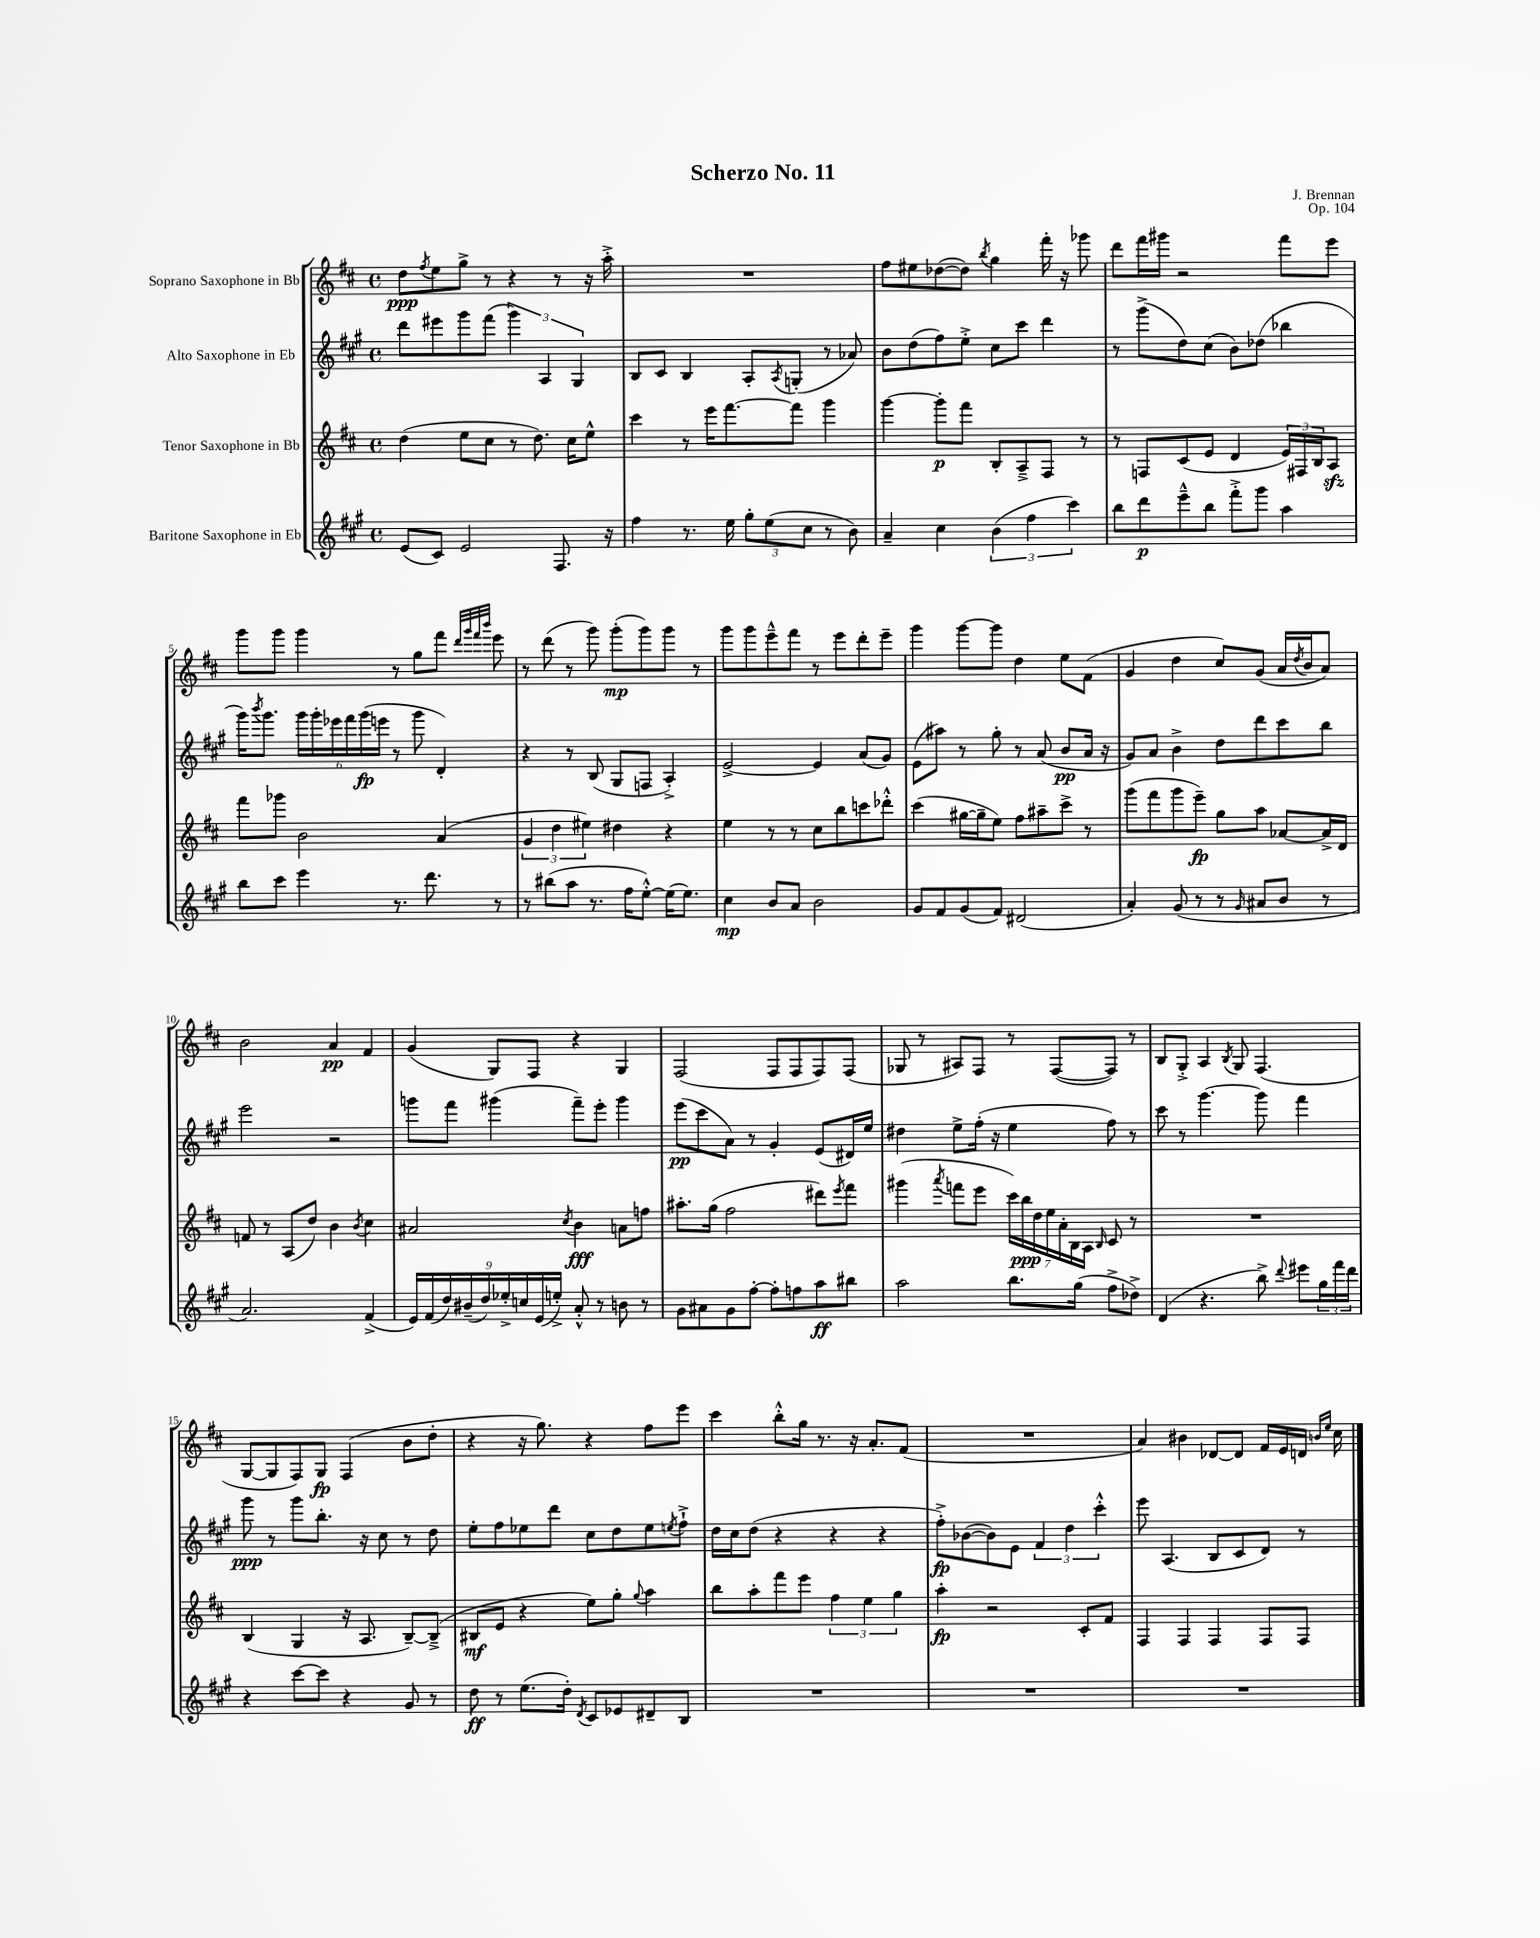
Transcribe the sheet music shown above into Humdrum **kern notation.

**kern	**kern	**kern	**kern
*staff4	*staff3	*staff2	*staff1
*clefG2	*clefG2	*clefG2	*clefG2
*k[f#c#g#]	*k[f#c#]	*k[f#c#g#]	*k[f#c#]
*M4/4	*M4/4	*M4/4	*M4/4
*met(c)	*met(c)	*met(c)	*met(c)
(8e	(4dd	8ddd	8dd
.	.	.	8qff#
8c#)	.	8eee#	8ee
2e	8ee	8ggg#	8gg^
.	8cc#	(8fff#	8r
.	8r	6ggg#)	4r
.	8.dd)	.	.
.	.	6A	.
8.F#	.	.	8r
.	16cc#	.	.
.	.	6G#	.
.	8ee^^	.	16r
16r	.	.	16aa'^
=	=	=	=
4ff#	4ccc#	8B	1r
.	.	8c#	.
8.r	8r	4B	.
.	16eee	.	.
16ee	[8.fff#	.	.
12gg#'	.	8A'	.
(12ee	.	.	.
.	.	8qA	.
.	8fff#]	(8G'	.
12cc#	.	.	.
8r	4ggg	8r	.
8b)	.	8a-)	.
=	=	=	=
4a~	[4ggg	8b	8ff#
.	.	(8dd	8ee#
4cc#	8ggg']	8ff#)	([8dd-
.	8fff#	8ee'^	8dd-])
.	.	.	8qbb
(6b	8B'	8cc#	4gg
.	8A~^	8ccc#	.
6ff#	.	.	.
.	8F#	4ddd	16fff#'
.	.	.	16r
6ccc#)	.	.	.
.	8r	.	8ggg-
=	=	=	=
8bb	8r	8r	8ddd
8ddd	8F	(8ggg#^	16fff#
.	.	.	16ggg#
8eee~^^	(8c#	8dd)	2r
8bb	8e	(8cc#	.
8fff#'^	4d	8b)	.
8ggg#	.	(8dd-	.
4aa	24e)	4bb-	8fff#
.	24F#	.	.
.	24B	.	.
.	8A	.	8eee
=	=	=	=
8bb	8fff#	16ggg#)	8ggg
.	.	8qbbb	.
.	.	8.ggg#	.
8ccc#	8ggg-	.	8ggg
4eee	2b	24ggg#	4ggg
.	.	24ggg#'	.
.	.	24eee-	.
.	.	24fff#	.
.	.	(24ggg#	.
.	.	24eee	.
8.r	.	8r	8r
.	.	8ggg#	8gg
8.ddd	.	.	.
.	(4a	4d')	8fff#
.	.	.	32qqddd
.	.	.	32qqggg
.	.	.	32qqfff#
.	.	.	32qqbbb
8r	.	.	8eee
=	=	=	=
8r	6g	4r	8r
(8bb#	.	.	(8ddd
.	6dd	.	.
8aa	.	8r	8r
.	6ee#)	.	.
8.r	.	(8B	8ggg)
.	4dd#	8G#	(8ggg'
16ff#	.	.	.
[8ee'^^)	.	8F	8ggg)
(16ee]	4r	4A'^)	8ggg
8.ee)	.	.	.
.	.	.	8r
=	=	=	=
4cc#	4ee	[2e^	8ggg
.	.	.	8ggg
8b	8r	.	8eee~^^
8a	8r	.	8fff#
2b	8cc#	4e]	8r
.	8bb	.	8eee
.	8ccc	(8a	8ddd'
.	8ddd-'^^	8g#)	8eee~
=	=	=	=
8g#	(4ccc#	(8e	4ggg
8f#	.	8aa#)	.
(8g#	[16gg#	8r	[8ggg
.	16gg#~]	.	.
8f#)	8ee)	8gg#'	8ggg]
(2d#	8ff#	8r	4dd
.	8aa#~	(8a	.
.	8ccc#^	8b	8ee
.	8r	16a	(8f#
.	.	16r	.
=	=	=	=
4a')	(8ggg	8g#)	4g
.	8fff#	8a	.
(8g#	8ggg	4b^	4dd
8r	8eee~)	.	.
8r	8gg	8dd	8cc#)
16qqg#	.	.	.
8a#	8aa	8ddd	(8g
8b	[8a-	8ccc#	16a
.	.	.	8qdd
.	.	.	16b
8r	16a-^]	8bb	8a)
.	16d	.	.
=	=	=	=
2.a)	8f	2eee	2b
.	8r	.	.
.	(8A	.	.
.	8dd)	.	.
.	4b	2r	4a
.	8qb	.	.
(4f#^	4cc#	.	4f#
=	=	=	=
18e)	2a#	8ggg	(4g
(18f#	.	.	.
18dd)	.	.	.
.	.	8fff#	.
(18b#~	.	.	.
18dd)	.	.	.
.	.	(4ggg#	8G)
18ee-'^	.	.	.
18cc	.	.	.
.	.	.	8F#
(18e	.	.	.
18ee'^)	.	.	.
.	8qcc#	.	.
8a'^^	4b	8fff#~)	4r
8r	.	8eee'	.
8b	8a	4ggg#	4G
8r	8ff	.	.
=	=	=	=
8g#	8.aa#'	(8eee	(2F#
8a#	.	8ccc#	.
.	(16gg	.	.
8g#	2ff#	8a)	.
[8ff#'	.	8r	.
8ff#']	.	4g#'	8F#
8ff	.	.	8F#
8aa	8ddd#)	(8e	8F#)
.	8qeee	.	.
8bb#	8fff#	16d#)	(8F#
.	.	16ee	.
=	=	=	=
2aa	(4ggg#	4dd#	8G-
.	.	.	8r
.	8qaaa	.	.
.	8fff	8ee^	8A#)
.	8eee	(16ff#'	8F#
.	.	16r	.
8.bb	28ccc#)	4ee	8r
.	28bb	.	.
.	28dd	.	.
.	28ee	.	.
.	.	.	([8F#
.	28a'	.	.
.	28B	.	.
(16gg#	.	.	.
.	28A	.	.
.	16qqB	.	.
8ff#^	8c#	8ff#)	8F#])
8dd-^)	8r	8r	8r
=	=	=	=
(4d	1r	8ccc#	8B
.	.	8r	8G'^
4.r	.	[4.ggg#	4A
.	.	.	8qB
.	.	.	8G
8bb^)	.	8ggg#]	(4.F#
8qqddd	.	.	.
8eee#	.	4fff#	.
24gg#	.	.	.
24fff#	.	.	.
24ddd	.	.	.
=	=	=	=
4r	(4B	8ggg#	[8G
.	.	8r	8G]
[8ccc#	4G	8ggg#	8F#)
8ccc#]	.	8.bb'	8G
4r	16r	.	(4F#
.	8.A	16r	.
.	.	8cc#	.
8g#	[8B~)	8r	8b
8r	(8B~^]	8dd	8dd'
=	=	=	=
8dd	8B#	8ee'	4r
8r	8e	8ff#	.
(8.ee	4r	8ee-	16r
.	.	.	8.gg)
.	.	8ddd	.
16dd')	.	.	.
8qd	.	.	.
8c#	8ee)	8cc#	4r
8e-	8gg'	8dd	.
.	8qqgg	.	.
8d#~	4aa	8ee-	8ff#
.	.	8qee	.
8B	.	8ff#`^	8eee
=	=	=	=
1r	8bb	16dd	4ccc#
.	.	16cc#	.
.	8aa'	(8dd	.
.	8fff#	4r	8bb'^^
.	8eee	.	16gg
.	.	.	8.r
.	6ff#	4r	.
.	.	.	16r
.	6ee	.	.
.	.	.	8.a'
.	.	4r	.
.	6gg	.	.
.	.	.	(8f#
=	=	=	=
1r	4aa'	8ff#'^)	1r
.	.	([8b-	.
.	2r	8b-])	.
.	.	8e	.
.	.	6f#	.
.	.	6dd	.
.	8c#'	.	.
.	.	6ccc#'^^	.
.	8f#	.	.
=	=	=	=
1r	4F#	8eee	4a)
.	.	(4.A	.
.	4F#	.	4b#
.	4F#	8B	[8d-
.	.	8c#	8d-]
.	8F#	8d)	16f#
.	.	.	16e
.	8F#	8r	16d
.	.	.	16qqb
.	.	.	16qqee
.	.	.	16cc#
==	==	==	==
*-	*-	*-	*-
